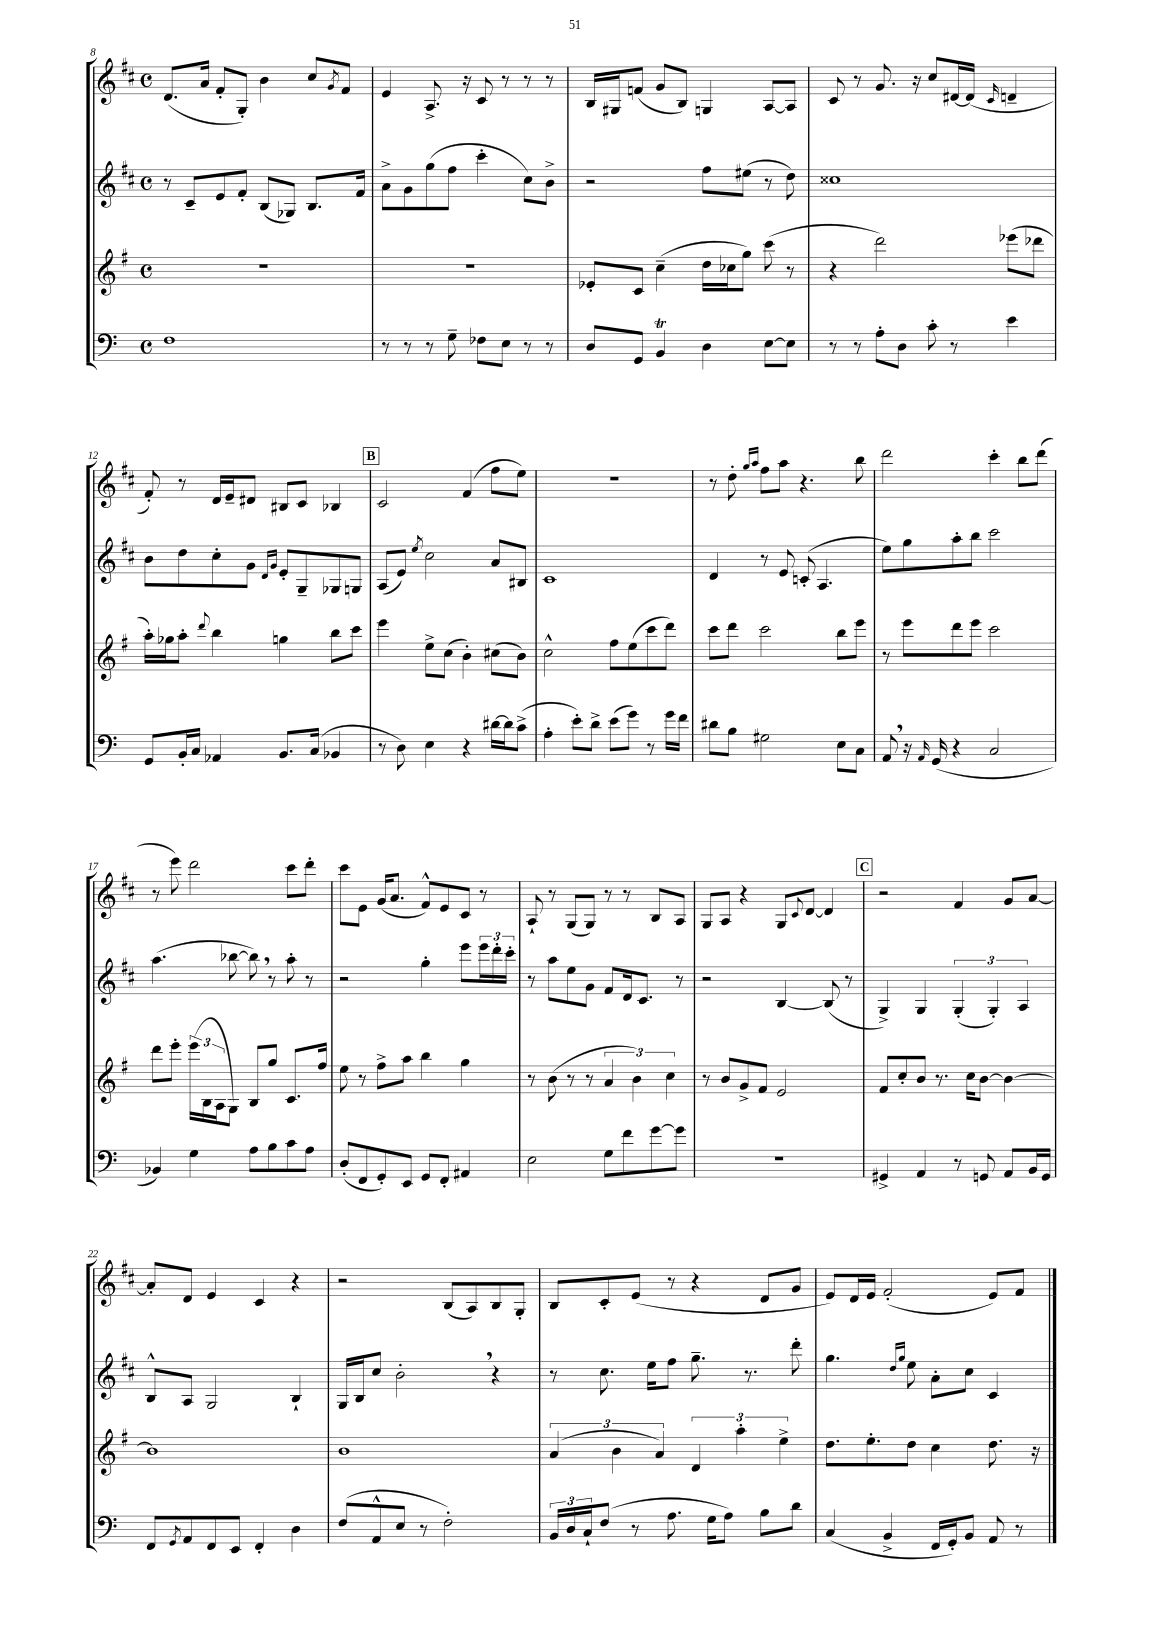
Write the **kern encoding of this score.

**kern	**kern	**kern	**kern
*staff4	*staff3	*staff2	*staff1
*clefF4	*clefG2	*clefG2	*clefG2
*k[]	*k[f#]	*k[f#c#]	*k[f#c#]
*M4/4	*M4/4	*M4/4	*M4/4
*met(c)	*met(c)	*met(c)	*met(c)
1F	1r	8r	(8.d/L
.	.	8c#~/L	.
.	.	.	16a/Jk
.	.	8e/	8f#'/L
.	.	8f#'/J	8G'/J)
.	.	(8B/L	4b\
.	.	8G-/J)	.
.	.	8.B/L	8cc#/L
.	.	.	8qg/
.	.	.	8f#/J
.	.	16f#/Jk	.
=	=	=	=
8r	1r	8a^\L	4e/
8r	.	8g\	.
8r	.	(8gg\	8.A^/
8G~\	.	8ff#\J	.
.	.	.	16r
8F-\L	.	4ccc#'\	8c#/
8E\J	.	.	8r
8r	.	8cc#\L)	8r
8r	.	8b^\J	8r
=	=	=	=
8D/L	8e-'/L	2r	16B/LL
.	.	.	16G#/J
8GG/J	8c/J	.	(8f/J
4BB/	(4cc~\	.	8g/L
.	.	.	8B/J)
4D\	16dd\LL	8ff#\L	4G/
.	16cc-\J	.	.
.	8gg\J)	(8ee#\J	.
[8E\L	(8ccc\	8r	[8A/L
8E\]J	8r	8dd\)	8A/]J
=	=	=	=
8r	4r	1cc##	8c#/
8r	.	.	8r
8A'\L	2ddd\)	.	8.g/
8D\J	.	.	.
.	.	.	16r
8c'\	.	.	8cc#/L
8r	.	.	[16d#/L
.	.	.	(16d#/]JJ
.	.	.	16qqc#/
4e\	(8eee-\L	.	4d~/
.	8ddd-\J	.	.
=	=	=	=
8GG/L	16aa'\LL)	8b\L	8f#'/)
.	16gg-\J	.	.
16BB'/L	8aa'\J	8dd\	8r
16C/JJ	.	.	.
.	8qqddd/	.	.
4AA-/	4bb\	8cc#'\	16d/LL
.	.	.	16e~/J
.	.	8g\J	8d#/J
.	.	16qqd/LL	.
.	.	16qqg/JJ	.
8.BB/L	4gg\	8e'/L	8B#/L
.	.	8G~/	8c#/J
(16C/Jk	.	.	.
4BB-/	8bb\L	8G-/	4B-/
.	8ccc\J	8G/J	.
=	=	=	=
8r	4eee\	(8A/L	2c#/
8D\)	.	8e/J)	.
.	.	8qee/	.
4E\	8ee^\L	2cc#\	.
.	(8cc\J	.	.
4r	4b'\)	.	(4f#/
[16d#\LL	(8cc#\L	8a/L	8ff#\L
16d#\]J	.	.	.
(8c^\J	8b\J)	8B#/J	8ee\J)
=	=	=	=
4A'\	2cc^^\	1c#	1r
8e'\L)	.	.	.
8d^\J	.	.	.
(8e\L	8ff#\L	.	.
8g\J)	(8ee\	.	.
8r	8ccc\	.	.
16g\LL	8ddd\J)	.	.
16f\JJ	.	.	.
=	=	=	=
8d#\L	8ccc\L	4d/	8r
8B\J	8ddd\J	.	8dd'\
.	.	.	16qqgg/LL
.	.	.	16qqaa/JJ
2G#\	2ccc\	8r	8ff#\L
.	.	8e/	8aa\J
.	.	(8c'/	4.r
.	.	4.A/	.
8E\L	8bb\L	.	.
8C\J	8eee\J	.	8bb\
=	=	=	=
8AA/	8r	8ee\L)	2ddd\
16r	8eee\L	8gg\	.
16qqAA/	.	.	.
(16GG/	.	.	.
4r	8ddd\	8aa'\	.
.	8eee\J	8bb\J	.
2C/	2ccc\	2ccc#\	4ccc#'\
.	.	.	8bb\L
.	.	.	(8ddd\J
=	=	=	=
4BB-/)	8ddd\L	(4.aa\	8r
.	8eee'\J	.	8eee\)
4G\	(24eee\LL	.	2ddd\
.	24B\	.	.
.	24A\J	.	.
.	8G\J)	[8bb-\	.
8A\L	8B/L	8bb-\])	.
8B\	8gg/J	8r	.
8c\	8.c/L	8aa'\	8ccc#\L
8A\J	.	8r	8ddd'\J
.	16ff#/Jk	.	.
=	=	=	=
(8D'/L	8ee\	2r	8ccc#\L
8FF/	8r	.	8e\J
8GG'/)	8ff#^\L	.	(16g/LK
.	.	.	8.a/J
8EE/J	8aa\J	.	.
8GG/L	4bb\	4gg'\	8f#^^/L)
8FF'/J	.	.	8e/
4AA#/	4gg\	8eee\L	8c#/J
.	.	24eee\L	8r
.	.	24ddd'\	.
.	.	24ccc#'\JJ	.
=	=	=	=
2E\	8r	8r	8A`/
.	(8b\	8aa\L	8r
.	8r	8ee\	(8G/L
.	8r	8g\J	8G/J)
8G\L	6a/	8f#/L	8r
8f\	.	16d/k	8r
.	6b\)	.	.
.	.	8.c#/J	.
[8g\	.	.	8B/L
.	6cc\	.	.
8g\]J	.	8r	8A/J
=	=	=	=
1r	8r	2r	8G/L
.	8b/L	.	8A/J
.	8g^/	.	4r
.	8f#/J	.	.
.	2e/	[4B/	8G/L
.	.	.	8qqc#/
.	.	.	[8d/J
.	.	(8B/]	4d/]
.	.	8r	.
=	=	=	=
4GG#^/	8f#/L	4G^/)	2r
.	8cc'/	.	.
4AA/	8b/J	4G/	.
.	8.r	.	.
8r	.	(6G'/	4f#/
.	16cc\LK	.	.
8GG/	[8b\J	.	.
.	.	6G'/)	.
8AA/L	4b\_	.	8g/L
.	.	6A/	.
16BB/L	.	.	[8a/J
16GG/JJ	.	.	.
=	=	=	=
8FF/L	1b]	8B^^/L	8a'/]L
8qGG/	.	.	.
8AA/	.	8A/J	8d/J
8FF/	.	2G/	4e/
8EE/J	.	.	.
4FF'/	.	.	4c#/
4D\	.	4B`/	4r
=	=	=	=
(8F/L	1b	16G/LL	2r
.	.	16B/J	.
8AA^^/	.	8cc#/J	.
8E/J	.	2b'\	.
8r	.	.	.
2F'\)	.	.	(8B/L
.	.	.	8A/)
.	.	4r	8B/
.	.	.	8G'/J
=	=	=	=
24BB/LL	(6a/	8r	8B/L
24D/	.	.	.
24C`/J	.	.	.
(8F/J	.	8.cc#\	8c#'/
.	6b\	.	.
8r	.	.	(8e/J
.	.	16ee\LK	.
.	6a/)	.	.
8.A\	.	8ff#\J	8r
.	6d/	8.gg~\	4r
16G\LK	.	.	.
8A\J)	.	.	.
.	6aa'\	.	.
.	.	8.r	.
8B\L	.	.	8d/L
.	6ee^\	.	.
8d\J	.	8ddd'\	8g/J
=	=	=	=
(4C/	8.dd\L	4.gg\	8e/L)
.	.	.	16d/L
.	8.ee'\	.	16e/JJ
4BB^/	.	.	(2f#'/
.	.	16qqdd/LL	.
.	.	16qqgg/JJ	.
.	8dd\J	8ee\	.
16FF/LL	4cc\	8a'\L	.
16GG'/J)	.	.	.
8BB/J	.	8cc#\J	.
8AA/	8.dd\	4c#/	8e/L)
8r	.	.	8f#/J
.	16r	.	.
==	==	==	==
*-	*-	*-	*-
